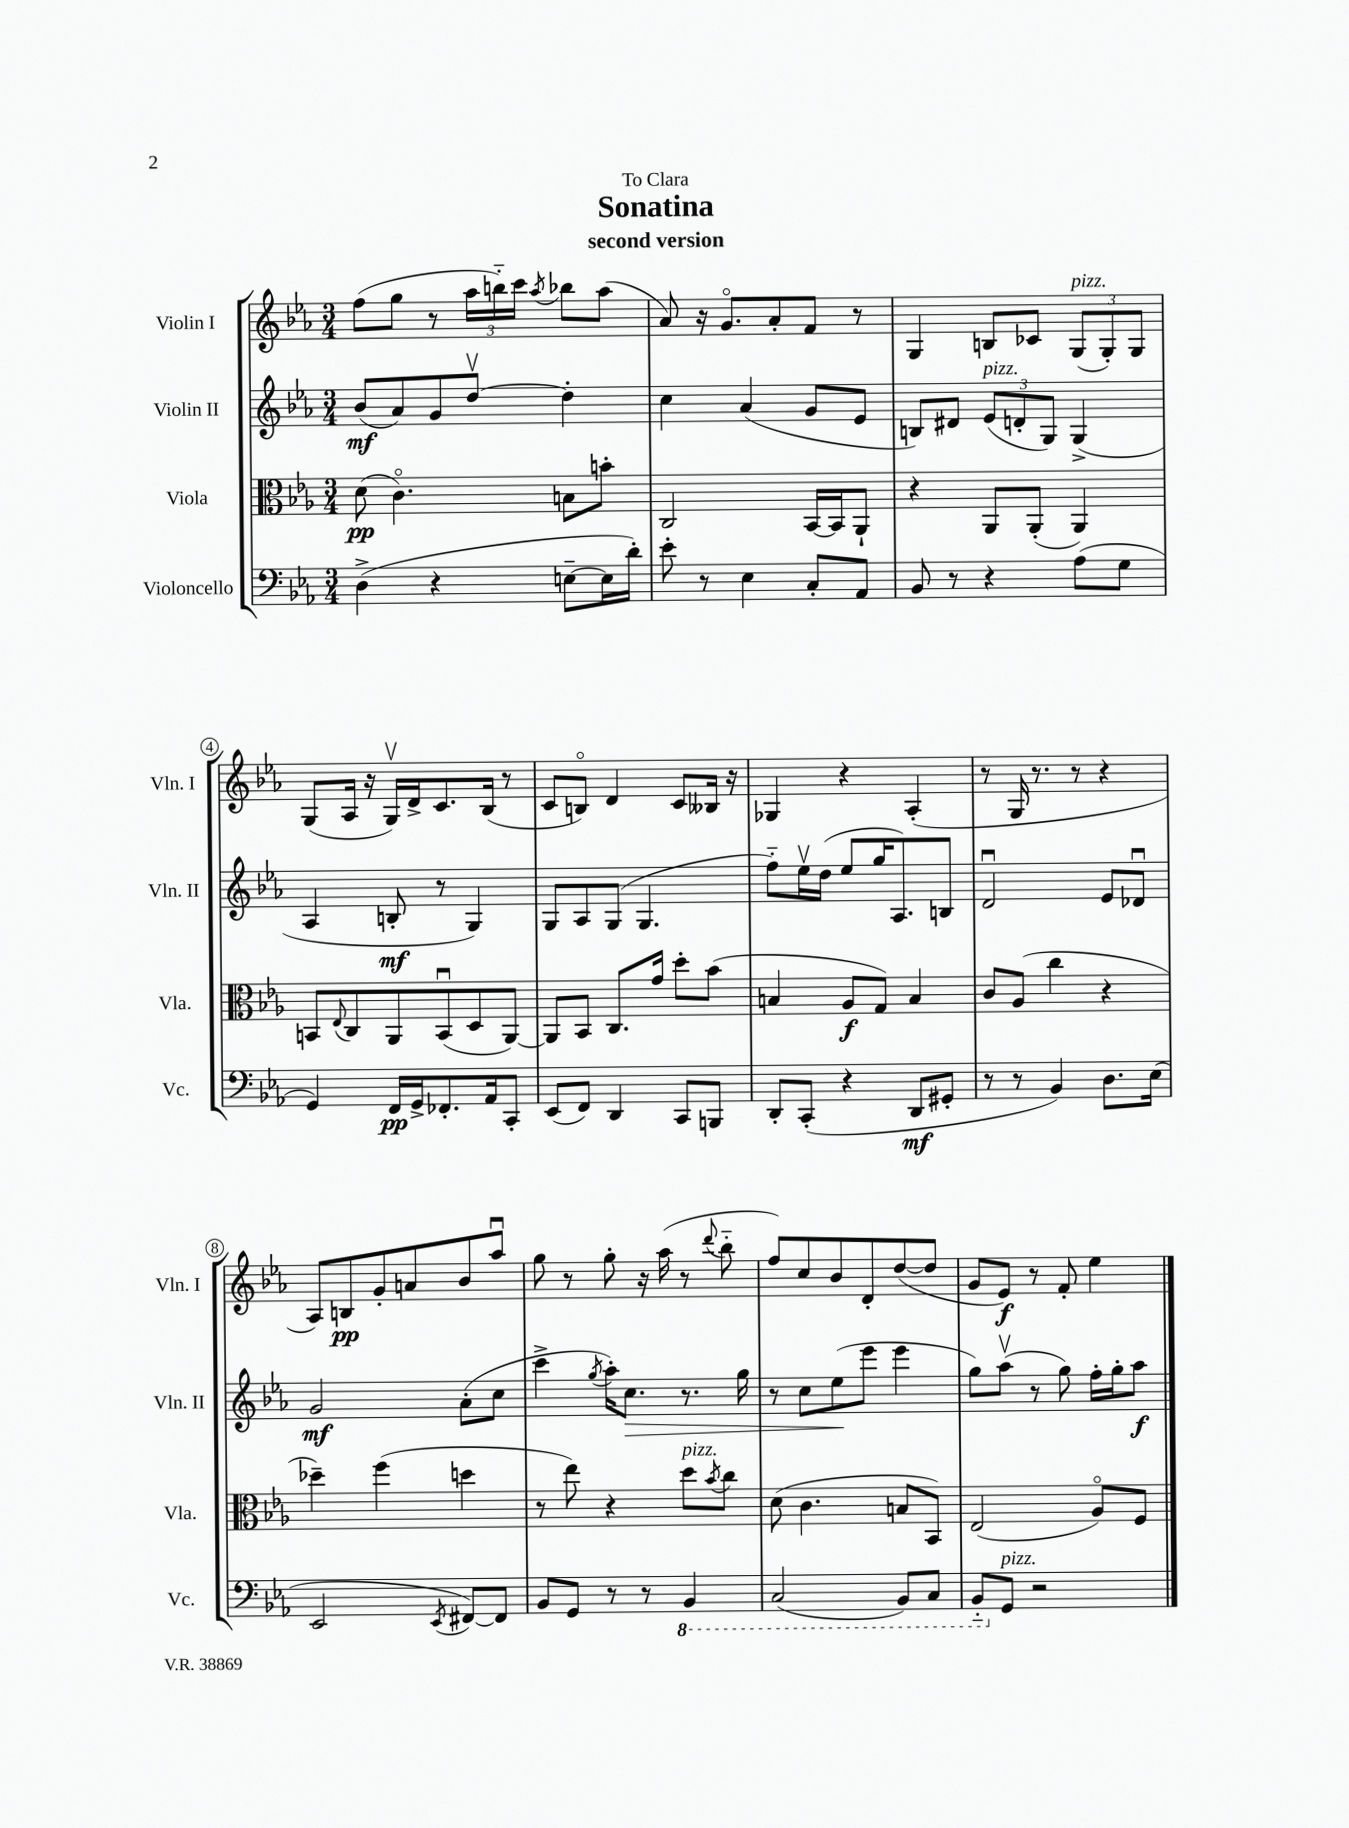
\header { title = "Sonatina" subtitle = "second version" dedication = "To Clara" }
<<
\new StaffGroup <<
\new Staff = "s0" \with { instrumentName = "Violin I" shortInstrumentName = "Vln. I" } {
    \clef treble \key ees \major \numericTimeSignature \time 3/4
    f''8( g''8 r8 \tuplet 3/2 { aes''16 b''16-_) c'''16 } \acciaccatura { aes''8 } bes''8 aes''8( |
    aes'8) r16 g'8.\flageolet aes'8-. f'8 r8 |
    g4 b8 ces'8 \tuplet 3/2 { g8^\markup { \italic "pizz." }( g8-.) g8 } |
    g8( aes16 r16 g16\upbow) d'16-> c'8. bes16( r8 |
    c'8 b8\flageolet) d'4 c'8 beses16 r16 |
    ges4 r4 aes4-.( |
    r8 g16 r8. r8 r4 |
    aes8) b8\pp g'8-. a'8 bes'8 aes''8\downbow |
    g''8 r8 g''8-. r16 aes''16( r8 \appoggiatura { d'''8 } bes''8-_ |
    f''8) c''8 bes'8 d'8-. d''8~( d''8 |
    g'8 ees'8\f) r8 f'8-. ees''4 \bar "|." |
}
\new Staff = "s1" \with { instrumentName = "Violin II" shortInstrumentName = "Vln. II" } {
    \clef treble \key ees \major \numericTimeSignature \time 3/4
    bes'8\mf( aes'8) g'8 d''8~\upbow d''4-. |
    c''4 aes'4( g'8 ees'8 |
    b8) dis'8 \tuplet 3/2 { ees'8^\markup { \italic "pizz." }( d'8-. g8) } g4->( |
    aes4 b8-.\mf r8 g4) |
    g8 aes8 g8( g4. |
    f''8-_) ees''16\upbow d''16( ees''8 g''16 aes8.) b8 |
    d'2\downbow ees'8 des'8\downbow |
    g'2\mf aes'8-.( c''8 |
    c'''4-> \acciaccatura { g''8 } aes''16-.) c''8.\> r8. g''16 |
    r8 c''8 ees''8\!( ees'''8 ees'''4 |
    g''8) aes''8\upbow( r8 g''8) f''16-. g''16-. aes''8\f \bar "|." |
}
\new Staff = "s2" \with { instrumentName = "Viola" shortInstrumentName = "Vla." } {
    \clef alto \key ees \major \numericTimeSignature \time 3/4
    d'8\pp( c'4.\flageolet) b8 b'8-. |
    c2 bes,16~ bes,16 aes,8-! |
    r4 aes,8 aes,8-.( aes,4) |
    b,8 \appoggiatura { ees8 } c8 aes,8 b,8\downbow( d8 aes,8~) |
    aes,8 bes,8 c8. g'16 d''8-. bes'8( |
    b4 aes8\f g8) b4 |
    c'8 aes8( c''4 r4 |
    des''4--) f''4( d''4 |
    r8 ees''8) r4 d''8^\markup { \italic "pizz." } \acciaccatura { bes'8 } c''8 |
    d'8( c'4. b8 bes,8) |
    ees2( aes8\flageolet) f8 \bar "|." |
}
\new Staff = "s3" \with { instrumentName = "Violoncello" shortInstrumentName = "Vc." } {
    \clef bass \key ees \major \numericTimeSignature \time 3/4
    d4->( r4 e8~-- e16 d'16-.) |
    ees'8-. r8 ees4 c8-. aes,8 |
    bes,8 r8 r4 aes8( g8 |
    g,4) f,16\pp g,16-> fes,8.-. aes,16 c,8-. |
    ees,8( f,8) d,4 c,8 b,,8 |
    d,8-. c,8-.( r4 d,8\mf gis,8-. |
    r8 r8 bes,4) d8. ees16( |
    ees,2 \acciaccatura { ees,8 } fis,8~) fis,8 |
    bes,8 g,8 r8 r8 \ottava #-1 bes,,4 |
    c,2( bes,,8) c,8 |
    bes,,8-_ \ottava #0 g,8^\markup { \italic "pizz." } r2 \bar "|." |
}
>>
>>
\layout { \context { \Score \override BarNumber.stencil = #(make-stencil-circler 0.1 0.3 ly:text-interface::print) } }
